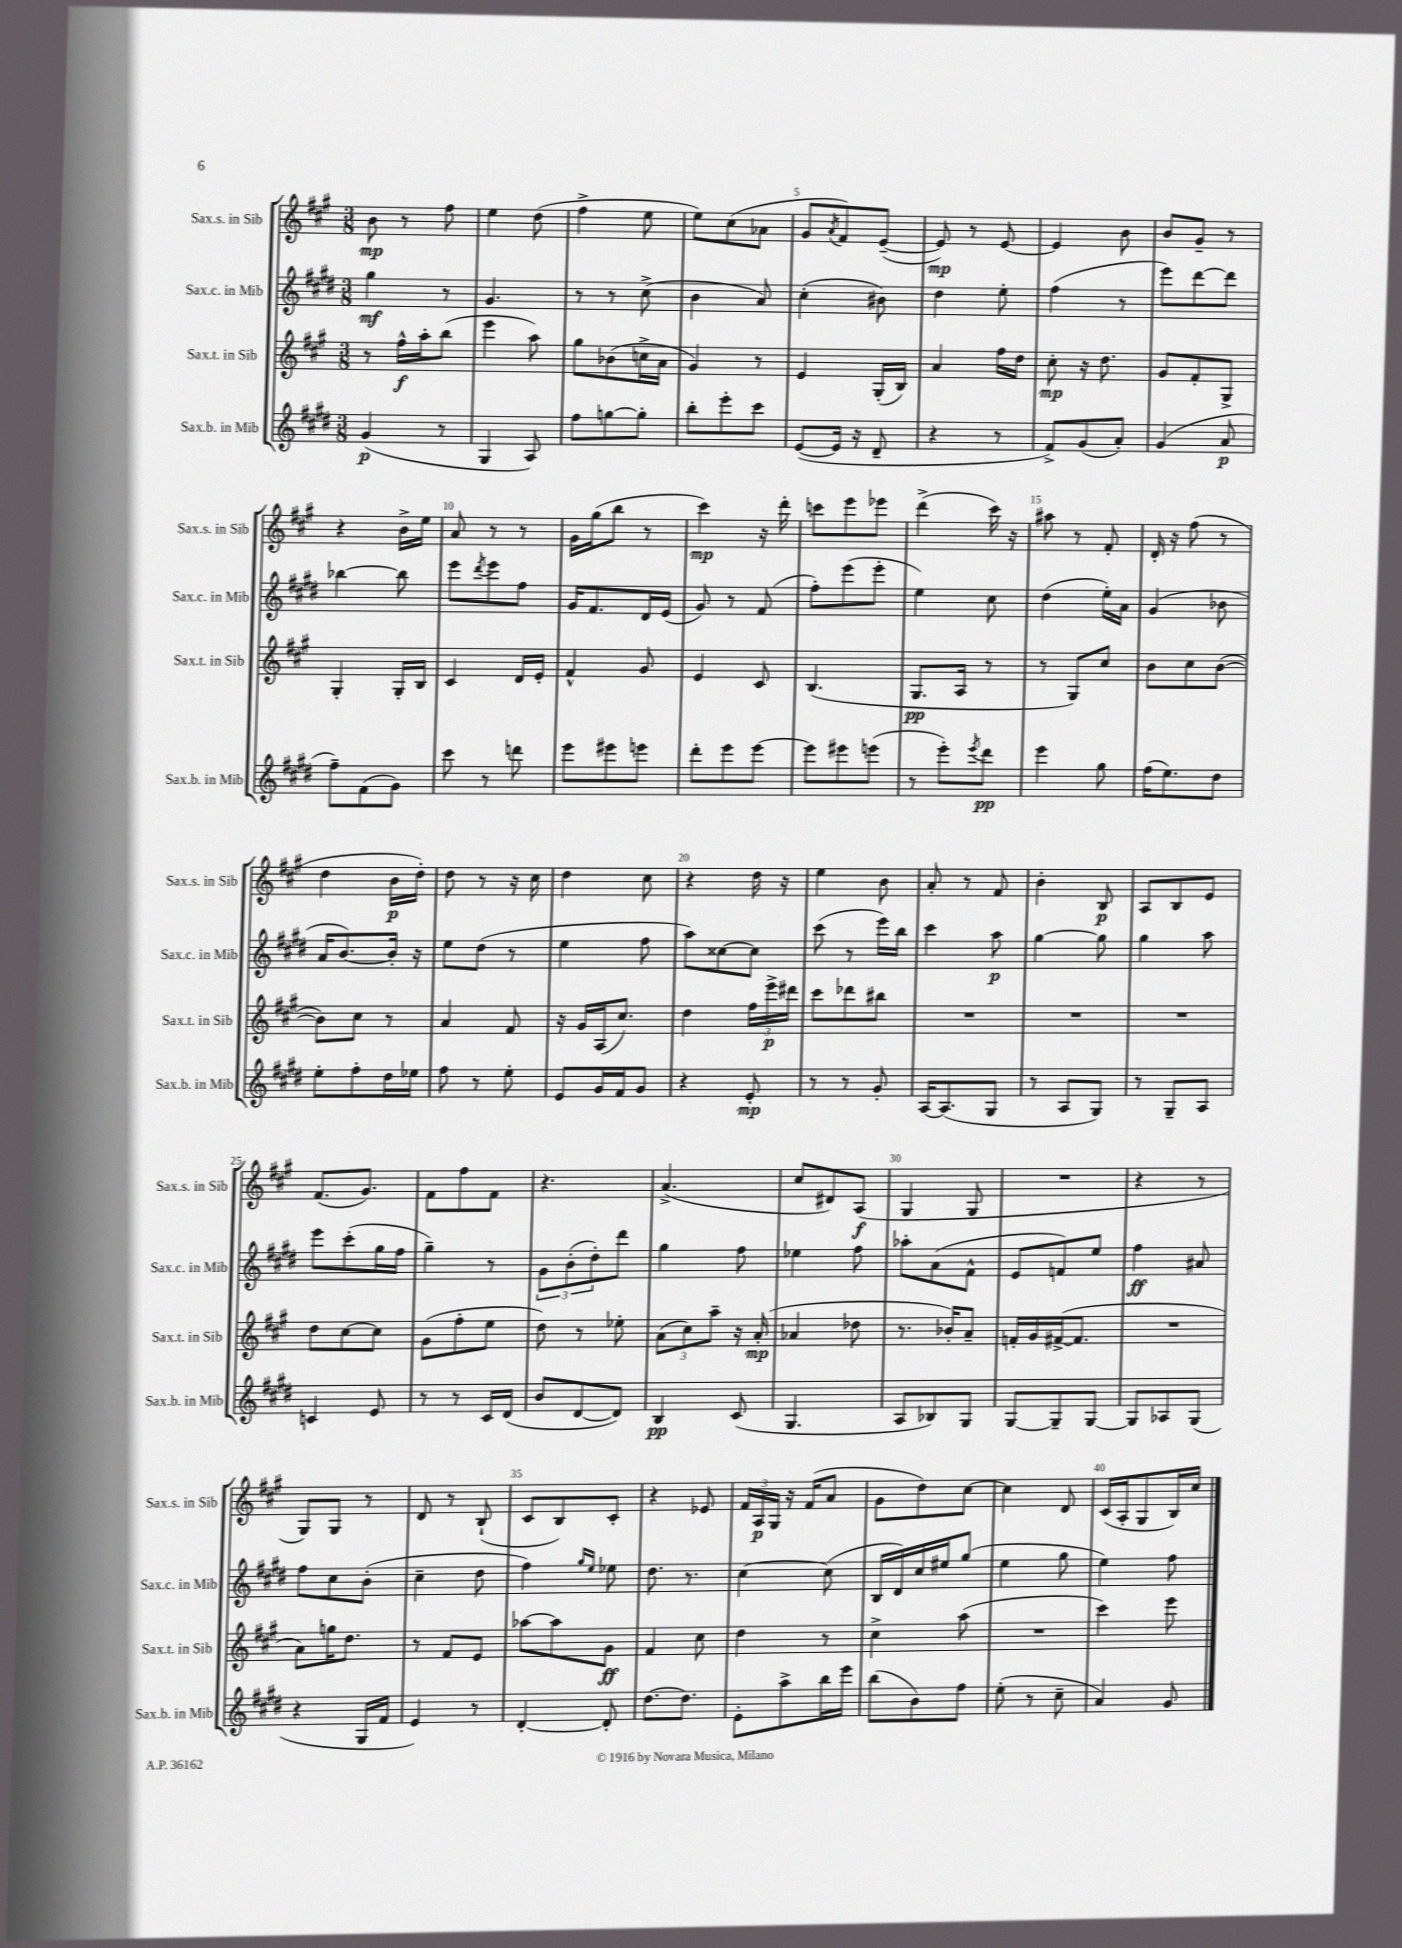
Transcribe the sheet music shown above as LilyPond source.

<<
\new StaffGroup <<
\new Staff = "s0" \with { instrumentName = "Sax.s. in Sib" shortInstrumentName = "Sax.s. in Sib" } {
    \clef treble \key a \major \numericTimeSignature \time 3/8
    b'8\mp r8 fis''8 |
    e''4 d''8( |
    fis''4-> e''8 |
    e''8) cis''8( aes'8 |
    gis'8 \acciaccatura { a'8 } fis'8) e'8~--( |
    e'8\mp) r8 e'8~ |
    e'4 b'8 |
    b'8 gis'8-- r8 |
    r4 b'16-> e''16 |
    a'8 r8 r8 |
    gis'16 gis''16( b''8 r8 |
    cis'''4\mp) r16 d'''16-. |
    c'''8 e'''8 ees'''8 |
    d'''4->( cis'''16) r16 |
    ais''8 r8 fis'8-. |
    d'16-. r16 fis''8( r8 |
    d''4 b'16\p d''16-.) |
    d''8 r8 r16 cis''16 |
    d''4 cis''8 |
    r4 d''16 r16 |
    e''4 b'8 |
    a'8-. r8 fis'8 |
    b'4-. b8\p |
    a8 b8 e'8 |
    fis'8.( gis'8.) |
    fis'8 fis''8 fis'8 |
    r4. |
    a'4.->( |
    cis''8 dis'8) a8\f( |
    gis4 gis8 |
    R4. |
    r4 r8 |
    gis8) gis8 r8 |
    d'8 r8 b8-!( |
    cis'8 b8) cis'8-. |
    r4 ees'8 |
    \tuplet 3/2 { fis'16 a16\p gis16 } r16 fis'16( a'8 |
    gis'8 d''8) cis''8~ |
    cis''4 d'8 |
    cis'16( a16-. gis8 b16) cis''16 \bar "|." |
}
\new Staff = "s1" \with { instrumentName = "Sax.c. in Mib" shortInstrumentName = "Sax.c. in Mib" } {
    \clef treble \key e \major \numericTimeSignature \time 3/8
    gis''4\mf r8 |
    gis'4. |
    r8 r8 cis''8->( |
    b'4 a'8) |
    cis''4-.( bis'8) |
    dis''4 e''8-. |
    fis''4( r8 |
    e'''8) dis'''8~ dis'''8 |
    bes''4~ bes''8 |
    e'''8 \acciaccatura { dis'''8 } e'''8 fis''8 |
    gis'16 fis'8. dis'16 e'16( |
    gis'8) r8 fis'8( |
    fis''8-.) e'''8( e'''8-. |
    e''4) cis''8 |
    dis''4( e''16-.) a'16 |
    gis'4( bes'8 |
    a'16 b'8.~) b'16-. r16 |
    e''8 dis''8( r8 |
    e''4 fis''8 |
    a''8) cisis''8~ cisis''8 |
    cis'''8( r8 e'''16) b''16 |
    cis'''4 a''8\p |
    gis''4~ gis''8 |
    gis''4 a''8 |
    e'''8 cis'''8-.( gis''16 fis''16 |
    gis''4--) r8 |
    \tuplet 3/2 { gis'8 b'8-.( dis''8-.) } dis'''8 |
    gis''4 fis''8 |
    ees''4 fis''8 |
    aes''8-. a'8( fis'8-^ |
    e'8 f'8) e''8 |
    fis''4\ff ais'8 |
    fis''8 cis''8 b'8-.( |
    cis''4-- dis''8 |
    fis''4) \grace { gis''16 e''16 } ees''8 |
    dis''8. r8. |
    cis''4~ cis''8( |
    b16 dis'16) cis''16 eis''16 gis''8( |
    e''4 gis''8 |
    e''4) fis''8 \bar "|." |
}
\new Staff = "s2" \with { instrumentName = "Sax.t. in Sib" shortInstrumentName = "Sax.t. in Sib" } {
    \clef treble \key a \major \numericTimeSignature \time 3/8
    r8 fis''16-^\f a''16-. b''8( |
    e'''4 a''8) |
    gis''8 bes'8( c''16-> a'16 |
    gis'4) r8 |
    e'4 gis16-.( b16) |
    a'4 fis''16 d''16 |
    cis''8-.\mp r16 d''8. |
    gis'8 fis'8-. gis8-> |
    gis4-. gis16-. b16 |
    cis'4 d'16 e'16-. |
    fis'4-^ gis'8 |
    e'4 cis'8 |
    b4.( |
    gis8.\pp a16 r8 |
    r8 gis8) cis''8 |
    b'8 cis''8 b'8~( |
    b'8) cis''8 r8 |
    a'4 fis'8 |
    r16 gis'16 a16( cis''8.) |
    d''4 \tuplet 3/2 { fis''16 e'''16->\p dis'''16 } |
    cis'''8 des'''8 bis''8 |
    R4. |
    R4. |
    R4. |
    d''8 cis''8~ cis''8 |
    gis'8( fis''8-. e''8 |
    d''8) r8 ees''8-. |
    \tuplet 3/2 { a'8( cis''8) a''8-- } r16 a'16-.\mp( |
    aes'4 des''8 |
    r8. bes'16-.) a'8-- |
    f'16-. gis'16 fis'16~->( fis'8. |
    R4. |
    a'8) g''16 d''8. |
    r8 fis'8 e'8 |
    aes''8~ aes''8 gis'8\ff |
    fis'4 cis''8 |
    d''4 r8 |
    cis''4-> a''8( |
    R4. |
    cis'''4) e'''8 \bar "|." |
}
\new Staff = "s3" \with { instrumentName = "Sax.b. in Mib" shortInstrumentName = "Sax.b. in Mib" } {
    \clef treble \key e \major \numericTimeSignature \time 3/8
    gis'4\p( r8 |
    gis4 a8) |
    fis''8 g''8~ g''8-. |
    b''8-. e'''8-. cis'''8 |
    e'8~( e'16 r16 dis'8-- |
    r4 r8 |
    fis'8->) gis'8( a'8-.) |
    gis'4( a'8\p |
    fis''8--) fis'8( gis'8) |
    cis'''8 r8 d'''8 |
    e'''8 eis'''8 e'''8 |
    dis'''8-. e'''8 e'''8~ |
    e'''8 eis'''8 e'''8( |
    r8 e'''8-.) \acciaccatura { e'''8 } dis'''8\pp |
    e'''4 gis''8 |
    fis''16( e''8.) dis''8 |
    e''8-. fis''8-. dis''16 ees''16 |
    fis''8 r8 e''8-. |
    e'8 gis'16 fis'16 gis'8 |
    r4 e'8-.\mp |
    r8 r8 gis'8-. |
    a16~ a8.( gis8 |
    r8 a8 gis8) |
    r8 gis8-- a8 |
    c'4 e'8 |
    r8 r8 cis'16 dis'16( |
    b'8 dis'8~ dis'8) |
    b4\pp cis'8( |
    gis4. |
    a8 bes8) gis8 |
    gis8~ gis8-- gis8~ |
    gis8 aes8 gis8( |
    r4 gis16 fis'16 |
    e'4) r8 |
    dis'4~-. dis'8-. |
    dis''8.~ dis''8. |
    e'8-. a''8-> b''16 e'''16 |
    b''8( b'8) fis''8 |
    e''8-.( r8 cis''8-- |
    a'4) gis'8 \bar "|." |
}
>>
>>
\layout { \context { \Score \override BarNumber.break-visibility = ##(#f #t #t) barNumberVisibility = #(every-nth-bar-number-visible 5) } }
